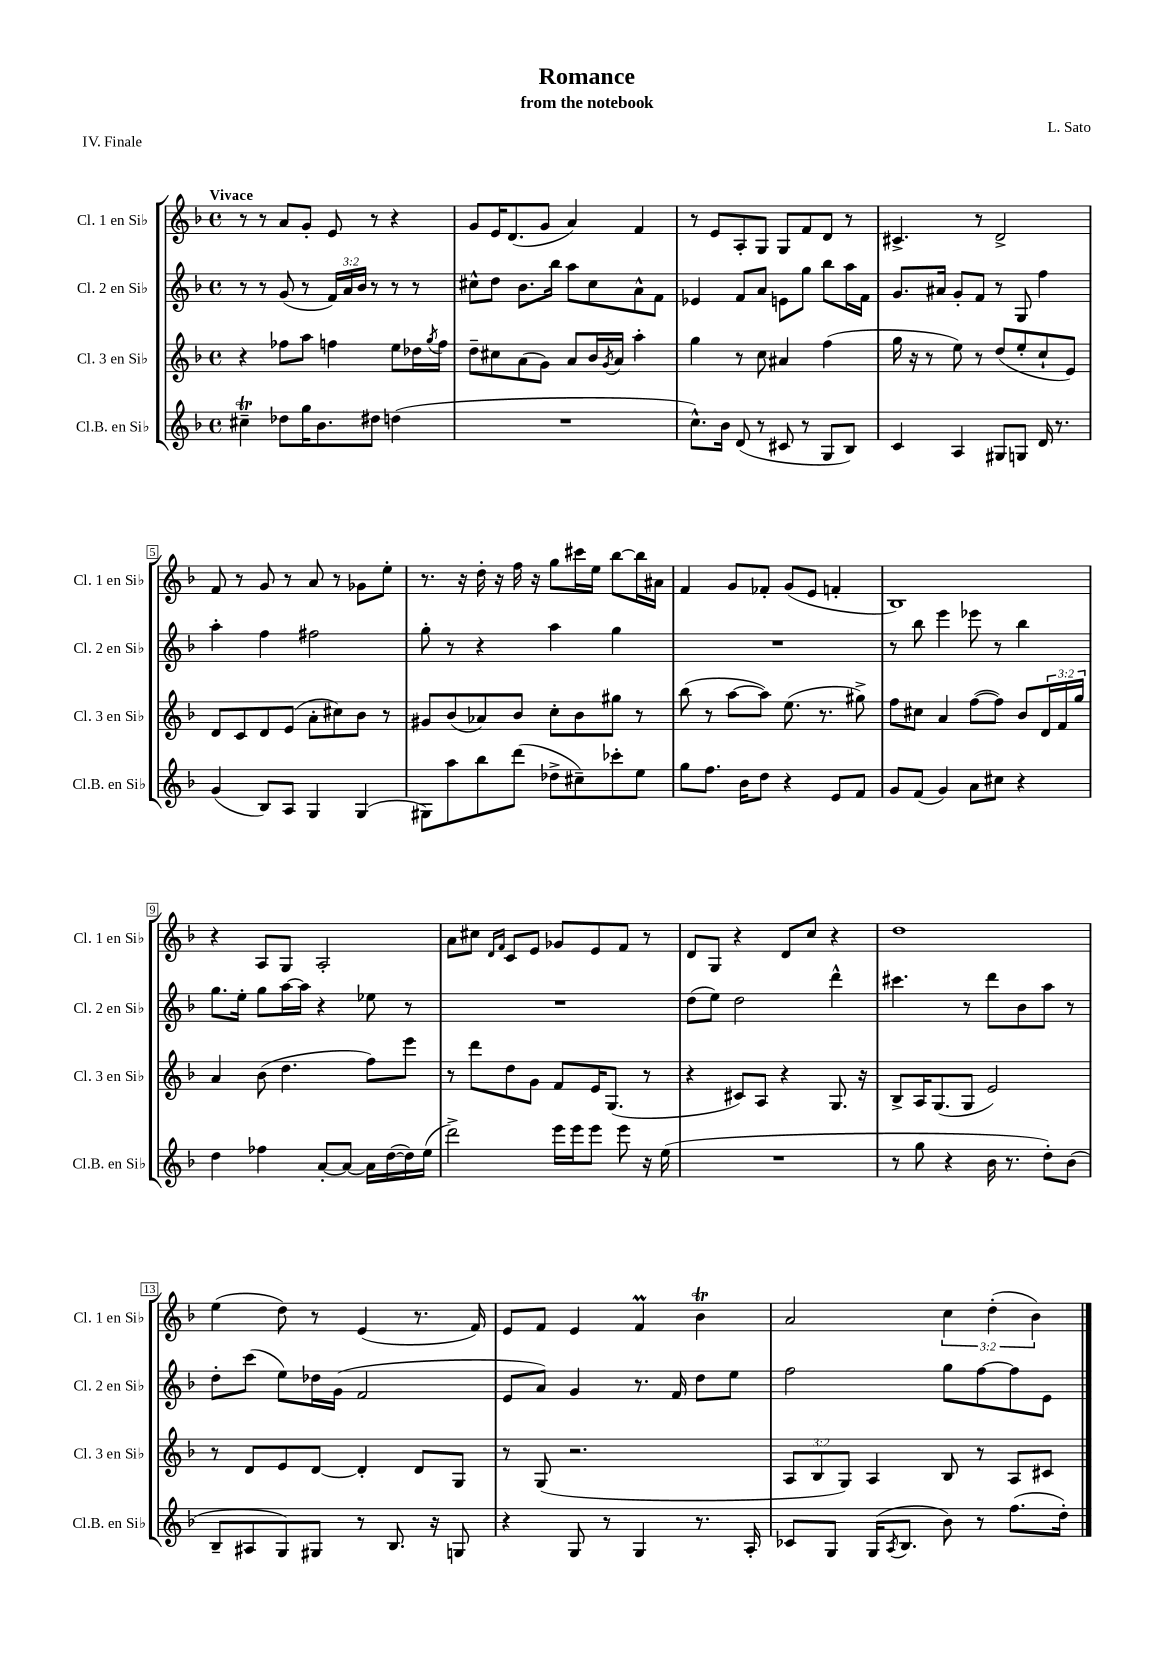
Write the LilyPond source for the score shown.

\header { title = "Romance" composer = "L. Sato" subtitle = "from the notebook" piece = "IV. Finale" }
<<
\new StaffGroup <<
\new Staff = "s0" \with { instrumentName = "Cl. 1 en Sib" shortInstrumentName = "Cl. 1 en Sib" } {
    \clef treble \key f \major \defaultTimeSignature \time 4/4 \override Staff.TupletNumber.text = #tuplet-number::calc-fraction-text \tempo "Vivace"
    r8 r8 a'8 g'8-. e'8 r8 r4 |
    g'8 e'16 d'8.( g'8 a'4) f'4 |
    r8 e'8 a8-. g8 g8 f'8 d'8 r8 |
    cis'4.-> r8 d'2-> |
    f'8 r8 g'8 r8 a'8 r8 ges'8 e''8-. |
    r8. r16 d''16-. r16 f''16 r16 g''8 cis'''16 e''16 bes''8~ bes''16 ais'16 |
    f'4 g'8 fes'8-. g'8( e'8 f'4-. |
    bes1) |
    r4 a8 g8 a2-. |
    a'8 cis''8 \grace { d'16 f'16 } c'8 e'8 ges'8 e'8 f'8 r8 |
    d'8 g8 r4 d'8 c''8 r4 |
    d''1 |
    e''4( d''8) r8 e'4( r8. f'16) |
    e'8 f'8 e'4 f'4\prall bes'4\trill |
    a'2 \tuplet 3/2 { c''4 d''4-.( bes'4) } \bar "|." |
}
\new Staff = "s1" \with { instrumentName = "Cl. 2 en Sib" shortInstrumentName = "Cl. 2 en Sib" } {
    \clef treble \key f \major \defaultTimeSignature \time 4/4 \override Staff.TupletNumber.text = #tuplet-number::calc-fraction-text
    r8 r8 g'8( r8 \tuplet 3/2 { f'16) a'16 bes'16 } r8 r8 r8 |
    cis''8-^ d''8 bes'8. bes''16 a''8 cis''8 a'8-^ f'8 |
    ees'4 f'8 a'8 e'8 g''8 bes''8 a''16 f'16 |
    g'8. ais'16 g'8-. f'8 r8 g8 f''4 |
    a''4-. f''4 fis''2 |
    g''8-. r8 r4 a''4 g''4 |
    R1 |
    r8 bes''8 e'''4 ees'''8 r8 bes''4 |
    g''8. e''16-. g''8 a''16~ a''16 r4 ees''8 r8 |
    R1 |
    d''8( e''8) d''2 d'''4-^ |
    cis'''4. r8 d'''8 bes'8 a''8 r8 |
    d''8-. c'''8( e''8) des''16 g'16( f'2 |
    e'8 a'8) g'4 r8. f'16 d''8 e''8 |
    f''2 g''8 f''8~ f''8 e'8 \bar "|." |
}
\new Staff = "s2" \with { instrumentName = "Cl. 3 en Sib" shortInstrumentName = "Cl. 3 en Sib" } {
    \clef treble \key f \major \defaultTimeSignature \time 4/4 \override Staff.TupletNumber.text = #tuplet-number::calc-fraction-text
    r4 fes''8 a''8 f''4 e''8 des''16 \acciaccatura { g''8 } f''16 |
    d''8-- cis''8 a'8( g'8) a'8 bes'16 \acciaccatura { g'8 } a'16 a''4-. |
    g''4 r8 c''8 ais'4 f''4( |
    g''16 r16 r8 e''8) r8 d''8( e''8-. c''8-! e'8) |
    d'8 c'8 d'8 e'8( a'8-. cis''8) bes'8 r8 |
    gis'8 bes'8( aes'8) bes'8 c''8-. bes'8 gis''8 r8 |
    bes''8( r8 a''8~ a''8) e''8.( r8. gis''8->) |
    f''8 cis''8 a'4 f''8~( f''8) bes'8 \tuplet 3/2 { d'16 f'16 g''16 } |
    a'4 bes'8( d''4. f''8) e'''8 |
    r8 d'''8 d''8 g'8 f'8 e'16 g8.( r8 |
    r4 cis'8) a8 r4 g8. r16 |
    bes8-> a16 g8.( g8 e'2) |
    r8 d'8 e'8 d'8~ d'4-. d'8 g8 |
    r8 g8( r2. |
    \tuplet 3/2 { a8 bes8 g8) } a4 bes8 r8 a8 cis'8 \bar "|." |
}
\new Staff = "s3" \with { instrumentName = "Cl.B. en Sib" shortInstrumentName = "Cl.B. en Sib" } {
    \clef treble \key f \major \defaultTimeSignature \time 4/4
    cis''4--\trill des''8 g''16 bes'8. dis''8 d''4( |
    R1 |
    c''8.-^) bes'16 d'8( r8 cis'8 r8 g8 bes8) |
    c'4 a4 gis8 g8 d'16 r8. |
    g'4( bes8) a8 g4 g4( |
    gis8) a''8 bes''8 d'''8( des''8-> cis''8--) ces'''8-. e''8 |
    g''8 f''8. bes'16 d''8 r4 e'8 f'8 |
    g'8 f'8( g'4) a'8 cis''8 r4 |
    d''4 fes''4 a'8~-. a'8~ a'16 d''16~( d''16) e''16( |
    d'''2->) e'''16 e'''16 e'''8 e'''8 r16 e''16( |
    R1 |
    r8 g''8 r4 bes'16 r8. d''8-.) bes'8( |
    bes8-- ais8 g8) gis8 r8 bes8. r16 g8 |
    r4 g8 r8 g4 r8. a16-. |
    ces'8 g8 g16( \acciaccatura { a8 } bes8. bes'8) r8 f''8.( d''16-.) \bar "|." |
}
>>
>>
\layout { \context { \Score \override BarNumber.stencil = #(make-stencil-boxer 0.1 0.3 ly:text-interface::print) } }
